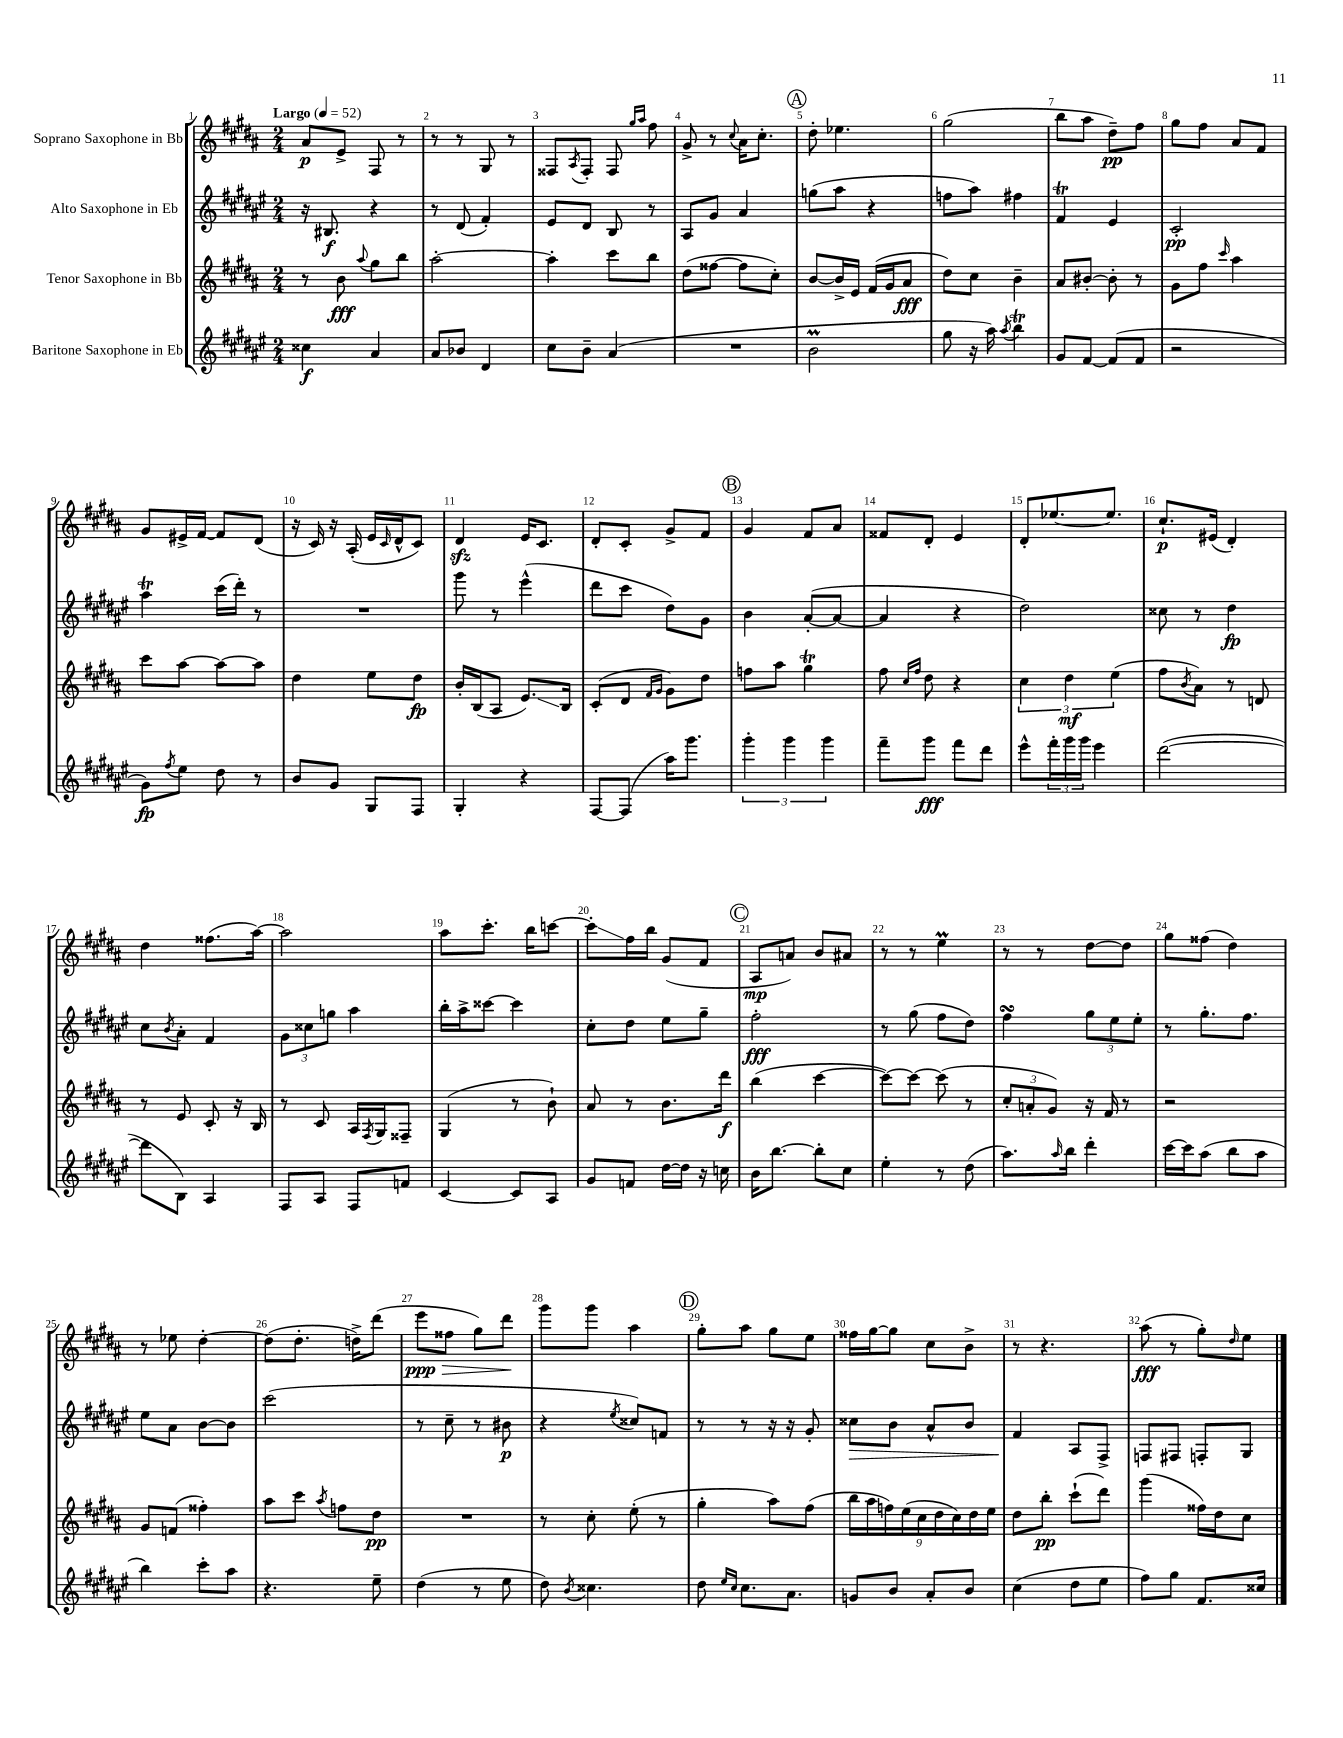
<<
\new StaffGroup <<
\new Staff = "s0" \with { instrumentName = "Soprano Saxophone in Bb" } {
    \clef treble \key b \major \numericTimeSignature \time 2/4 \tempo "Largo" 4 = 52
    ais'8\p e'8-> fis8 r8 |
    r8 r8 gis8 r8 |
    fisis8 \acciaccatura { ais8 } fisis8-. fisis8 \grace { gis''16 ais''16 } fis''8 |
    gis'8-> r8 \appoggiatura { cis''8 } ais'16 cis''8.-. |
    \mark \markup { \circle "A" } dis''8-. ees''4. |
    gis''2( |
    b''8 ais''8 dis''8--\pp) fis''8 |
    gis''8 fis''8 ais'8 fis'8 |
    gis'8 eis'16-> fis'16~ fis'8 dis'8( |
    r16 cis'16) r16 ais16-.( e'16 \grace { cis'16 } dis'16-^ cis'8) |
    dis'4\sfz e'16 cis'8. |
    dis'8-. cis'8-. gis'8-> fis'8 |
    \mark \markup { \circle "B" } gis'4 fis'8 ais'8 |
    fisis'8 dis'8-. e'4 |
    dis'8-. ees''8.~ ees''8. |
    cis''8.-!\p eis'16( dis'4-.) |
    dis''4 fisis''8.( ais''16~) |
    ais''2 |
    ais''8 cis'''8.-. b''16 c'''8~ |
    c'''8-.\glissando fis''16 b''16 gis'8( fis'8 |
    \mark \markup { \circle "C" } ais8\mp a'8) b'8 ais'8 |
    r8 r8 e''4\prall |
    r8 r8 dis''8~ dis''8 |
    gis''8 fisis''8( dis''4) |
    r8 ees''8 dis''4~-. |
    dis''8( dis''8.-. d''16->) dis'''8( |
    e'''8\ppp\> fisis''8 gis''8) dis'''8\! |
    gis'''8 gis'''8 ais''4 |
    \mark \markup { \circle "D" } gis''8-. ais''8 gis''8 e''8 |
    fisis''16 gis''16~ gis''8 cis''8 b'8-> |
    r8 r4. |
    ais''8\fff( r8 gis''8-.) \grace { dis''16 } e''8 \bar "|." |
}
\new Staff = "s1" \with { instrumentName = "Alto Saxophone in Eb" } {
    \clef treble \key fis \major \numericTimeSignature \time 2/4
    r16 bis8.\f r4 |
    r8 dis'8( fis'4-.) |
    eis'8 dis'8 b8 r8 |
    ais8 gis'8 ais'4 |
    \mark \markup { \circle "A" } g''8( ais''8 r4 |
    f''8 ais''8) fis''4 |
    fis'4\trill eis'4 |
    cis'2-.\pp |
    ais''4\trill cis'''16( dis'''16-.) r8 |
    R2 |
    gis'''8 r8 eis'''4-^( |
    dis'''8 cis'''8 dis''8) gis'8 |
    \mark \markup { \circle "B" } b'4 ais'8~-.( ais'8~ |
    ais'4 r4 |
    dis''2) |
    cisis''8 r8 dis''4\fp |
    cis''8 \acciaccatura { b'8 } ais'8-. fis'4 |
    \tuplet 3/2 { gis'8 cisis''8 g''8 } ais''4 |
    b''16-. ais''16-> cisis'''8~ cisis'''4 |
    cis''8-. dis''8 eis''8 gis''8-- |
    \mark \markup { \circle "C" } fis''2-.\fff |
    r8 gis''8( fis''8 dis''8) |
    fis''4\turn \tuplet 3/2 { gis''8 eis''8 eis''8-. } |
    r8 gis''8.-. fis''8. |
    eis''8 ais'8 b'8~ b'8 |
    cis'''2( |
    r8 cis''8-- r8 bis'8\p |
    r4 \acciaccatura { eis''8 } cisis''8) f'8 |
    \mark \markup { \circle "D" } r8 r8 r16 r16 gis'8-. |
    cisis''8\> b'8 ais'8-^ b'8 |
    fis'4\! ais8 fis8-> |
    f8 fis8 f8-. gis8 \bar "|." |
}
\new Staff = "s2" \with { instrumentName = "Tenor Saxophone in Bb" } {
    \clef treble \key b \major \numericTimeSignature \time 2/4
    r8 b'8\fff \appoggiatura { ais''8 } gis''8 b''8 |
    ais''2~-. |
    ais''4-. cis'''8 b''8 |
    dis''8( fisis''8~ fisis''8 cis''8-.) |
    \mark \markup { \circle "A" } b'8~ b'16-> e'16 fis'16( gis'16 ais'8\fff |
    dis''8) cis''8 b'4-- |
    ais'8 bis'8~-. bis'8-. r8 |
    gis'8 fis''8 \grace { cis'''16 } ais''4 |
    cis'''8 ais''8~ ais''8~ ais''8 |
    dis''4 e''8 dis''8\fp |
    b'16-. b16( ais8 e'8.\glissando) b16 |
    cis'8-.( dis'8 \grace { fis'16 gis'16 } gis'8) dis''8 |
    \mark \markup { \circle "B" } f''8 ais''8 gis''4\trill |
    fis''8 \grace { cis''16 fis''16 } dis''8 r4 |
    \tuplet 3/2 { cis''4 dis''4\mf e''4( } |
    fis''8 \acciaccatura { b'8 } ais'8) r8 d'8 |
    r8 e'8 cis'8-. r16 b16 |
    r8 cis'8 ais16 \acciaccatura { fis8 } gis16 fisis8-- |
    gis4( r8 b'8-!) |
    ais'8 r8 b'8. dis'''16\f |
    \mark \markup { \circle "C" } b''4( cis'''4~ |
    cis'''8~) cis'''8~ cis'''8( r8 |
    \tuplet 3/2 { cis''8-. a'8-. gis'8) } r16 fis'16 r8 |
    r2 |
    gis'8 f'8( fisis''4-.) |
    ais''8 cis'''8 \acciaccatura { ais''8 } f''8 dis''8\pp |
    R2 |
    r8 cis''8-. e''8-.( r8 |
    \mark \markup { \circle "D" } gis''4-. ais''8) fis''8( |
    \tuplet 9/8 { b''16 ais''16 f''16) e''16( cis''16 dis''16 cis''16) dis''16 e''16 } |
    dis''8 b''8-.\pp cis'''8-!( dis'''8) |
    gis'''4( fisis''16) dis''16 cis''8 \bar "|." |
}
\new Staff = "s3" \with { instrumentName = "Baritone Saxophone in Eb" } {
    \clef treble \key fis \major \numericTimeSignature \time 2/4
    cisis''4\f ais'4 |
    ais'8 bes'8 dis'4 |
    cis''8 b'8-- ais'4( |
    R2 |
    \mark \markup { \circle "A" } b'2\prall |
    gis''8 r16 ais''16) \acciaccatura { ais''8 } b''4\trill |
    gis'8 fis'8~ fis'8( fis'8 |
    r2 |
    gis'8\fp) \acciaccatura { fis''8 } eis''8 dis''8 r8 |
    b'8 gis'8 gis8 fis8 |
    gis4-. r4 |
    fis8~ fis8( ais''16) gis'''8. |
    \mark \markup { \circle "B" } \tuplet 3/2 { gis'''4-. gis'''4 gis'''4 } |
    fis'''8-- gis'''8\fff fis'''8 dis'''8 |
    eis'''8-^ \tuplet 3/2 { fis'''16-. gis'''16 gis'''16 } eis'''4 |
    dis'''2~( |
    dis'''8 b8) ais4 |
    fis8 ais8 fis8 f'8 |
    cis'4~ cis'8 ais8 |
    gis'8 f'8 dis''16~ dis''16 r16 c''16 |
    \mark \markup { \circle "C" } b'16 b''8.~ b''8-. cis''8 |
    eis''4-. r8 dis''8( |
    ais''8.) \grace { ais''16 } b''16 dis'''4-. |
    cis'''16~ cis'''16 ais''8( b''8 ais''8 |
    b''4) cis'''8-. ais''8 |
    r4. eis''8-- |
    dis''4( r8 eis''8 |
    dis''8) \acciaccatura { b'8 } cisis''4. |
    \mark \markup { \circle "D" } dis''8 \grace { eis''16 cis''16 } cis''8. ais'8. |
    g'8 b'8 ais'8-. b'8 |
    cis''4( dis''8 eis''8 |
    fis''8) gis''8 fis'8. cisis''16 \bar "|." |
}
>>
>>
\layout { \context { \Score \override BarNumber.break-visibility = ##(#f #t #t) barNumberVisibility = #all-bar-numbers-visible } }
